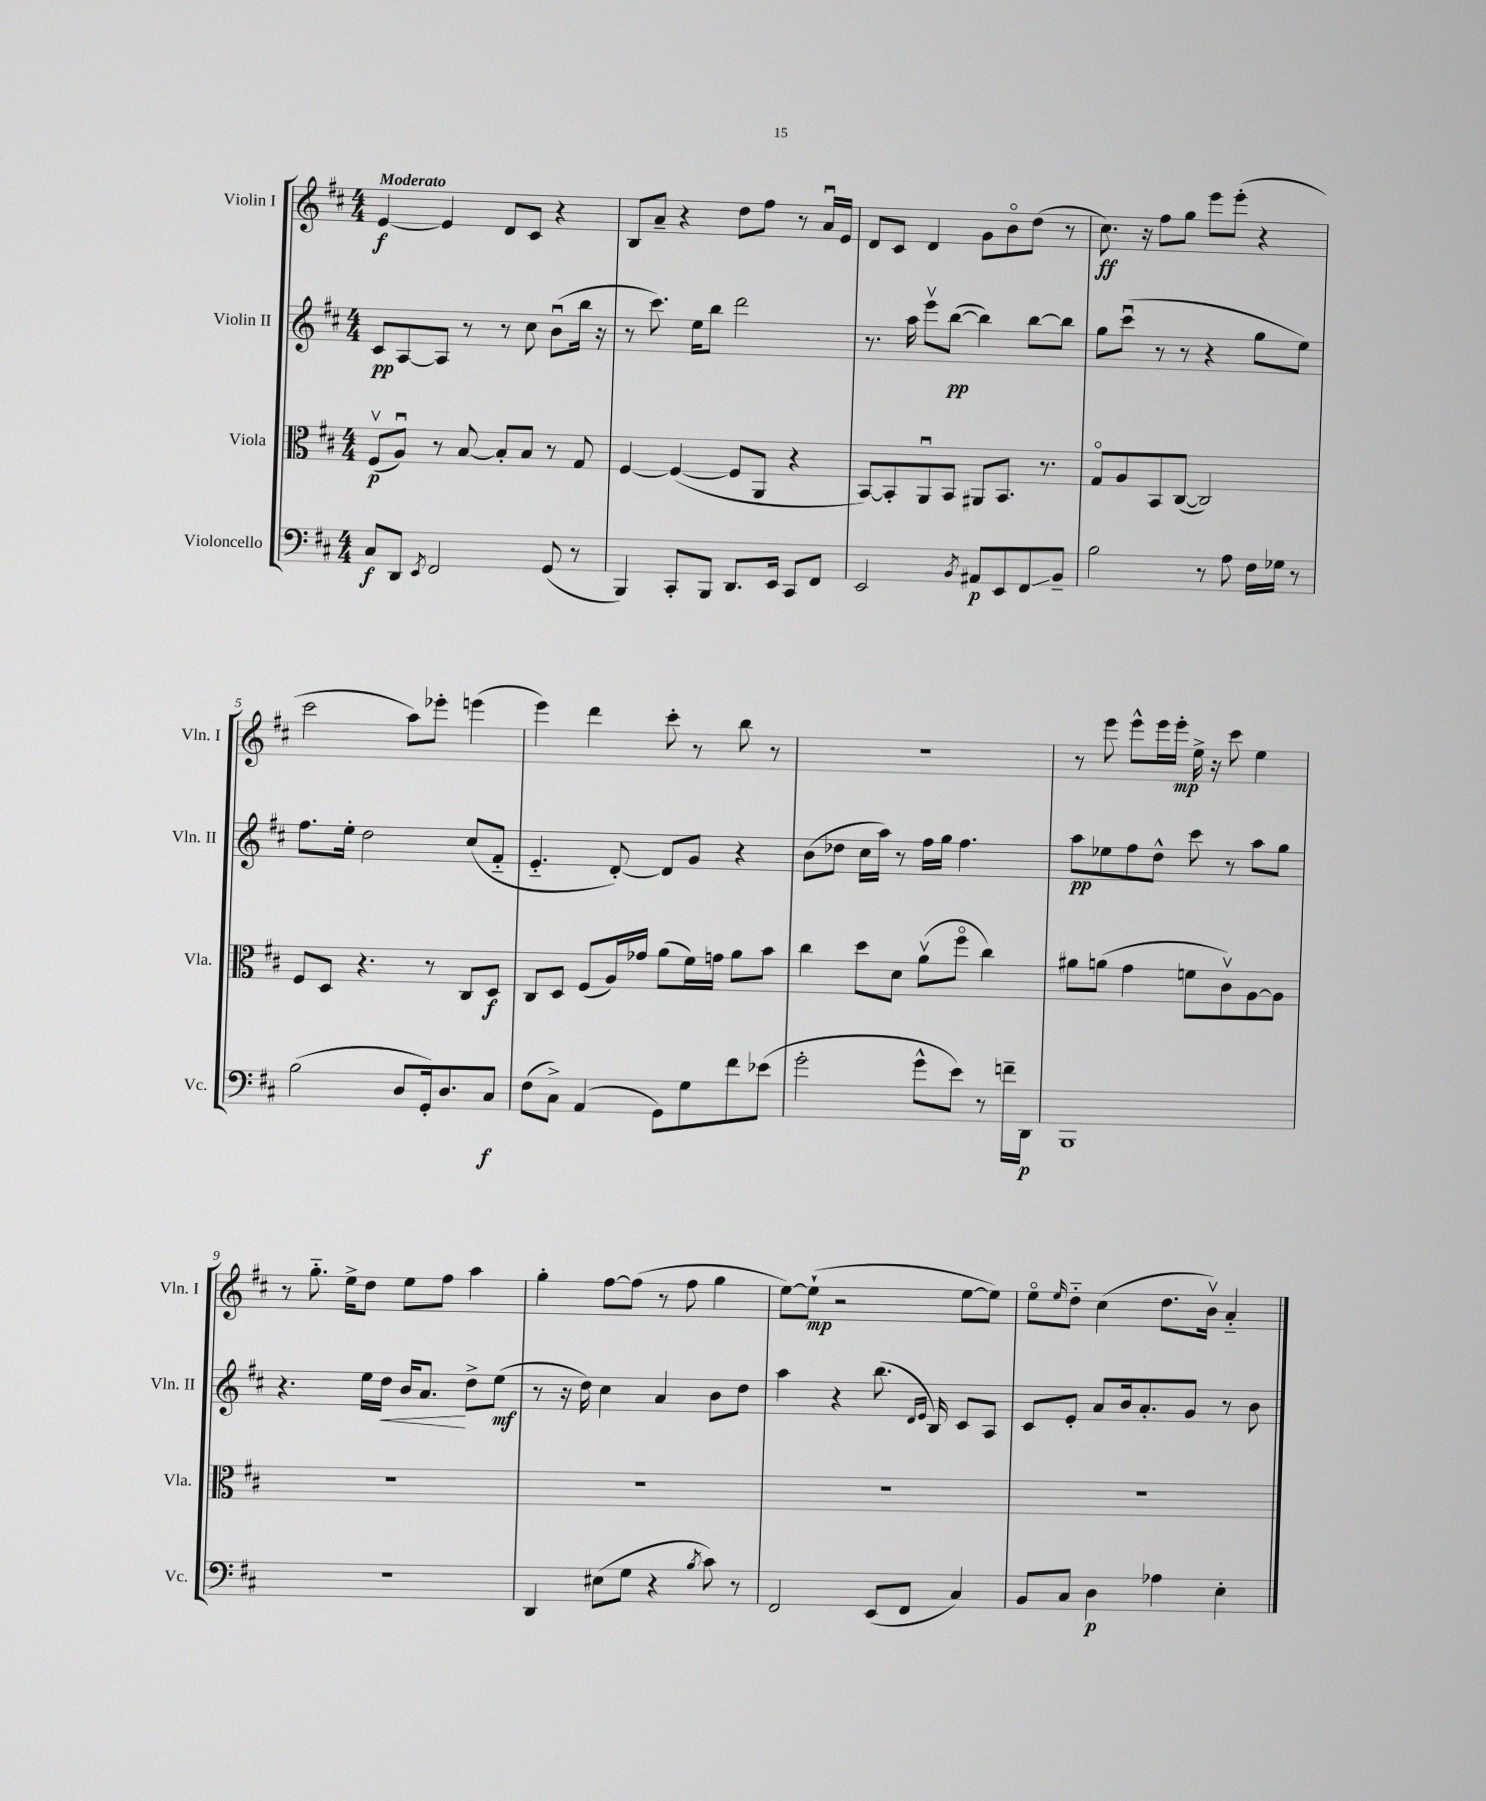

**kern	**kern	**kern	**kern
*staff4	*staff3	*staff2	*staff1
*clefF4	*clefC3	*clefG2	*clefG2
*k[f#c#]	*k[f#c#]	*k[f#c#]	*k[f#c#]
*M4/4	*M4/4	*M4/4	*M4/4
8C#	(8F#v	8c#	[4e
8DD	8Au)	[8A	.
8qEE	.	.	.
2FF#	8r	8A]	4e]
.	[8B	8r	.
.	8B']	8r	8d
.	8B	8cc#	8c#
(8GG	8r	(8bu	4r
8r	8G	16bb	.
.	.	16r	.
=	=	=	=
4BBB)	[4F#	8r	8B
.	.	8.ccc#)	8a~
8CC#'	(4F#_	.	4r
.	.	16ee	.
8BBB	.	8bb	.
8.DD	8F#]	2ddd	8dd
.	8AA	.	8ff#
16EE	.	.	.
8CC#	4r	.	8r
8FF#	.	.	16au
.	.	.	16e
=	=	=	=
2EE	[8BB)	8.r	8d
.	8BB']	.	8c#
.	.	16aa	.
.	8AAu	8eeev	4d
.	8BB	([8bb	.
8qBB	.	.	.
8AA#	8AA#	4bb])	8g
8EE	8.BB	.	8bo
8FF#	.	[8bb	(8dd
.	8.r	.	.
8BB~	.	8bb]	8r
=	=	=	=
2B	8Go	8gg	8.cc#)
.	8A	(8ccc#u	.
.	.	.	16r
.	8BB	8r	8ff#
.	([8C#	8r	8gg
8r	2C#])	4r	8eee
8A	.	.	(8eee'
16F#	.	8gg	4r
16G-	.	.	.
8r	.	8ee)	.
=	=	=	=
(2B	8F#	8.ff#	2ccc#
.	8D	.	.
.	.	16ee'	.
.	4.r	2dd	.
8D	.	.	8aa)
16GG')	8r	.	8eee-'
8.D	.	.	.
.	8C#	(8cc#	(4eee
8C#	8D	8f#'~	.
=	=	=	=
(8F#	8C#	4.e'~	4eee)
8C#^)	8D	.	.
(4AA	(8F#	.	4ddd
.	16A)	[8d')	.
.	16g-	.	.
8GG)	(8a	8d]	8ccc#'
8G	16f#)	8g	8r
.	16g	.	.
8f#	8a	4r	8bb
(8e-	8b	.	8r
=	=	=	=
2g'	4cc#	(8b	1r
.	.	8dd-	.
.	8dd	16cc#	.
.	.	16aa)	.
.	8d	8r	.
8g^^	(8av	16ff#	.
.	.	16gg	.
8e)	8ff#o	4.ff#	.
8r	4cc#)	.	.
16f~	.	.	.
16DD	.	.	.
=	=	=	=
1BBB	8a#	8aa	8r
.	(8a	8ee-	8eee
.	4g	8ff#	8eee^^
.	.	8dd^^	16eee
.	.	.	16eee'
.	8f	8ccc#	16ee^
.	.	.	16r
.	8c#v)	8r	8ccc#
.	[8A	8aa	4ee
.	8A]	8gg	.
=	=	=	=
1r	1r	4.r	8r
.	.	.	8.gg'~
.	.	.	16ee^
.	.	16ee	8dd
.	.	16dd	.
.	.	16b	8ee
.	.	8.a	.
.	.	.	8ff#
.	.	8dd^	4aa
.	.	(8ee	.
=	=	=	=
4DD	1r	8r	4gg'
.	.	16r	.
.	.	16dd)	.
(8E#	.	4cc#	[8ff#
8G	.	.	(8ff#]
4r	.	4a	8r
.	.	.	8ff#
8qB	.	.	.
8c#)	.	8b	4gg
8r	.	8dd	.
=	=	=	=
2FF#	1r	4aa	[8ee)
.	.	.	(8ee`]
.	.	4r	2r
(8EE	.	(8.bb	.
8FF#	.	.	.
.	.	16qqd	.
.	.	16qqe	.
.	.	16B)	.
4C#)	.	8c#	[8ee
.	.	8A	8ee])
=	=	=	=
8BB	1r	8c#	8eeo
.	.	.	16qqee
8C#	.	8e'	8dd'~
4D	.	8a	(4cc#
.	.	16b	.
.	.	8.a'	.
4A-	.	.	8.dd
.	.	8g	.
.	.	.	16bv)
4E'	.	8r	4a'~
.	.	8b	.
==	==	==	==
*-	*-	*-	*-
